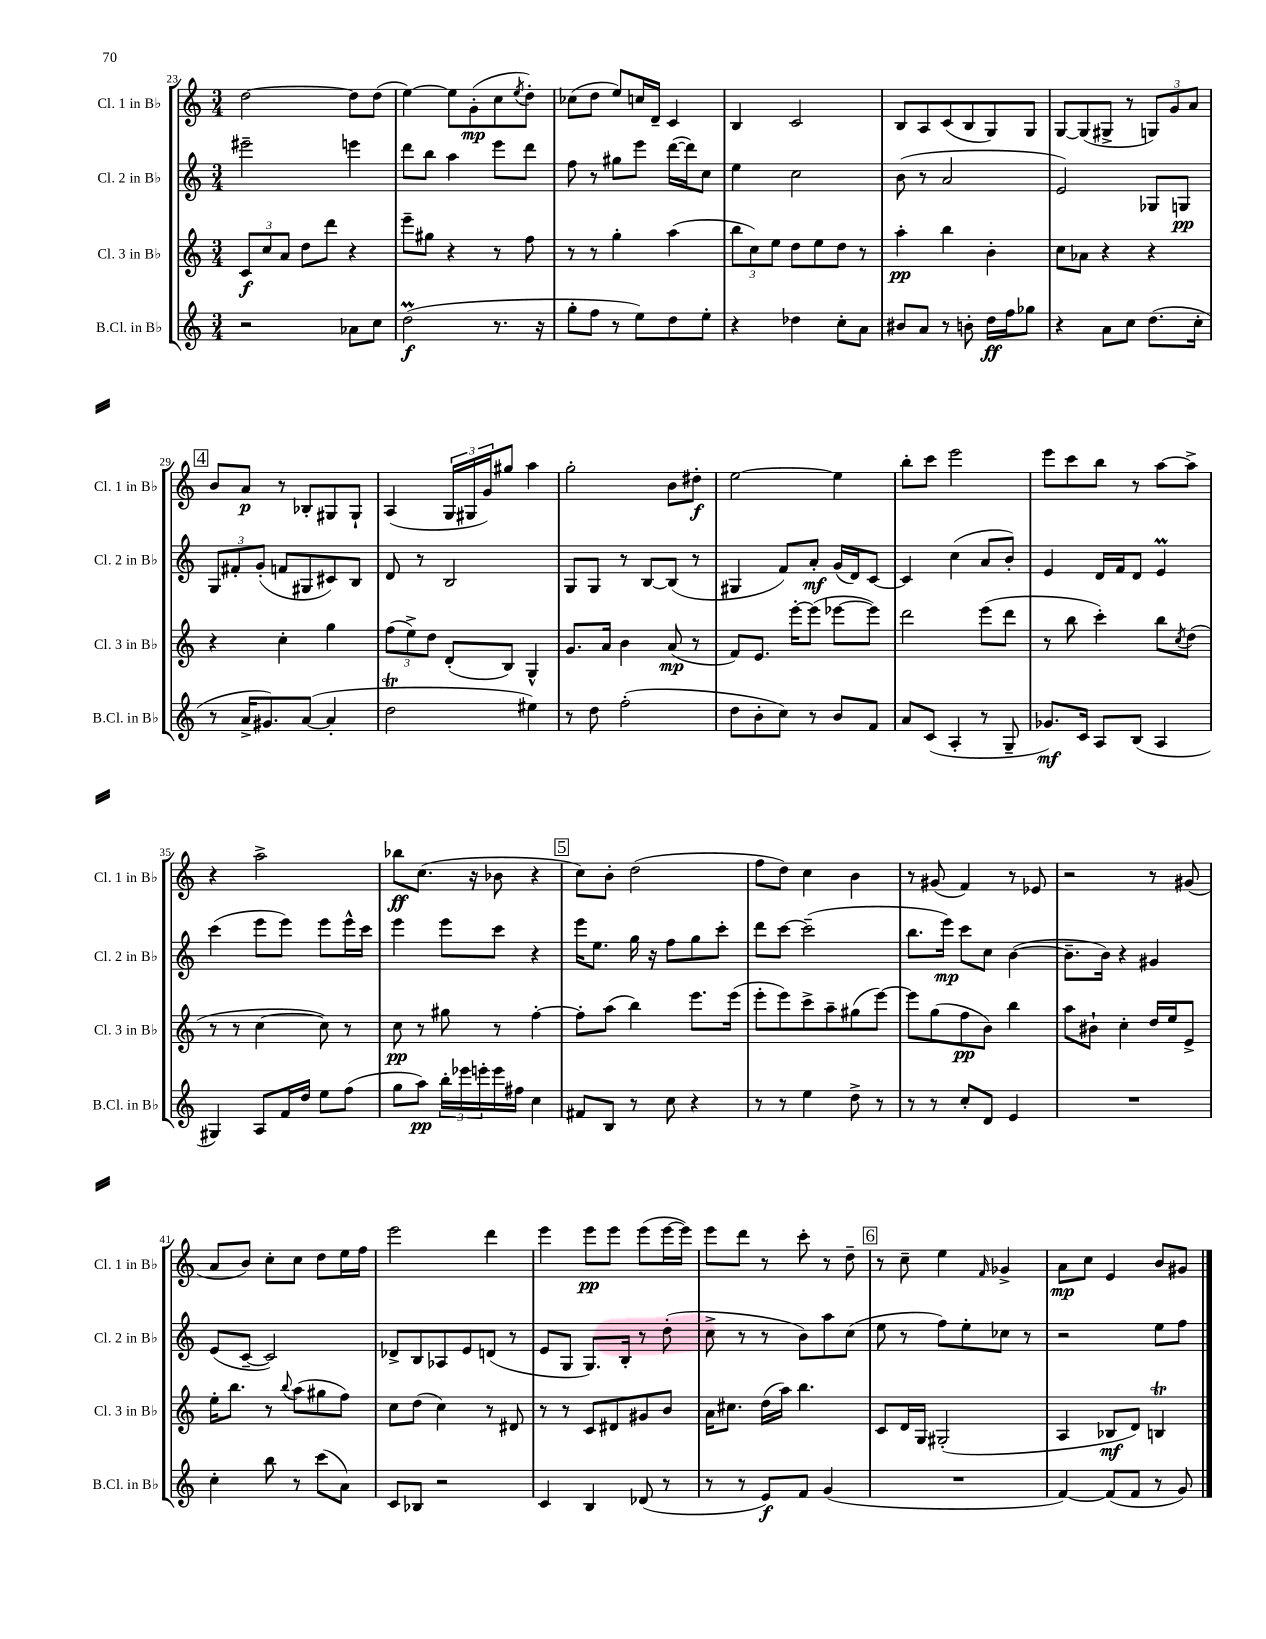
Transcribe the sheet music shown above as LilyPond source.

<<
\new StaffGroup <<
\new Staff = "s0" \with { instrumentName = "Cl. 1 in Bb" shortInstrumentName = "Cl. 1 in Bb" } {
    \clef treble \key c \major \numericTimeSignature \time 3/4
    d''2~ d''8 d''8( |
    e''4~) e''8 g'8-.\mp( c''8 \acciaccatura { e''8 } d''8-.) |
    ces''8( d''8 e''8) c''16 d'16-- c'4 |
    b4 c'2 |
    b8 a8 c'8( b8 g8) g8 |
    g8~ g8( gis8-> r8 \tuplet 3/2 { g8) g'8 a'8 } |
    \mark \markup { \box "4" } b'8 a'8\p r8 bes8-. gis8 gis8-! |
    a4( \tuplet 3/2 { g16 gis16 g'16) } gis''8 a''4 |
    g''2-. b'8 dis''8-.\f |
    e''2~ e''4 |
    b''8-. c'''8 e'''2 |
    e'''8 c'''8 b''8 r8 a''8~ a''8-> |
    r4 a''2-> |
    bes''8\ff c''8.( r16 bes'8 r4 |
    \mark \markup { \box "5" } c''8) b'8-. d''2( |
    f''8 d''8) c''4 b'4 |
    r8 gis'8( f'4) r8 ees'8 |
    r2 r8 gis'8( |
    a'8 b'8) c''8-. c''8 d''8 e''16 f''16 |
    e'''2 d'''4 |
    e'''4 e'''8\pp e'''8 e'''8( e'''16~ e'''16) |
    e'''8 d'''8 r8 c'''8-. r8 d''8-- |
    \mark \markup { \box "6" } r8 c''8-- e''4 \grace { f'16 } ges'4-> |
    a'8\mp c''8 e'4 b'8 gis'8 \bar "|." |
}
\new Staff = "s1" \with { instrumentName = "Cl. 2 in Bb" shortInstrumentName = "Cl. 2 in Bb" } {
    \clef treble \key c \major \numericTimeSignature \time 3/4
    eis'''2-- e'''4 |
    d'''8 b''8 a''4 e'''8 d'''8 |
    f''8 r8 gis''8 e'''8 d'''16~( d'''16) c''8 |
    e''4 c''2 |
    b'8( r8 a'2 |
    e'2) ges8 g8\pp |
    \mark \markup { \box "4" } \tuplet 3/2 { g8 fis'8-. g'8-.( } f'8 gis8 cis'8) b8 |
    d'8 r8 b2 |
    g8 g8 r8 b8~ b8( r8 |
    gis4 f'8) a'8-.\mf g'16( d'16) c'8~ |
    c'4 c''4( a'8 b'8-.) |
    e'4 d'16 f'16 d'8 e'4\prall |
    c'''4( e'''8 e'''8) e'''8 e'''16-^ c'''16 |
    e'''4 e'''8 c'''8 r4 |
    \mark \markup { \box "5" } e'''16 e''8. g''16 r16 f''8 g''8 c'''8-. |
    d'''8 c'''8~ c'''2--( |
    b''8. e'''16\mp) c'''8 c''8 b'4~( |
    b'8.-- b'16) r4 gis'4 |
    e'8( c'8~-- c'2) |
    des'8-> b8 aes8 e'8 d'8( r8 |
    e'8 g8 g8.) b16-. r8 d''8-.( |
    c''8-> r8 r8 b'8) a''8 c''8( |
    \mark \markup { \box "6" } e''8 r8 f''8) e''8-. ces''8 r8 |
    r2 e''8 f''8 \bar "|." |
}
\new Staff = "s2" \with { instrumentName = "Cl. 3 in Bb" shortInstrumentName = "Cl. 3 in Bb" } {
    \clef treble \key c \major \numericTimeSignature \time 3/4
    \tuplet 3/2 { c'8\f c''8 a'8 } d''8 d'''8 r4 |
    e'''8-- gis''8 r4 r8 f''8 |
    r8 r8 g''4-. a''4( |
    \tuplet 3/2 { b''8 c''8) e''8 } d''8 e''8 d''8 r8 |
    a''4-.\pp b''4 b'4-. |
    c''8 aes'8 r4 r4 |
    \mark \markup { \box "4" } r4 c''4-. g''4 |
    \tuplet 3/2 { f''8( e''8->) d''8 } d'8-.( b8) g4-^ |
    g'8. a'16 b'4 a'8\mp( r8 |
    f'8) e'8. e'''16~-. e'''8( ees'''8~ ees'''8) |
    d'''2 e'''8( d'''8 |
    r8 b''8 c'''4-.) b''8 \acciaccatura { c''8 } d''8( |
    r8 r8 c''4~ c''8) r8 |
    c''8\pp r8 gis''8 r8 f''4~-. |
    \mark \markup { \box "5" } f''8-. a''8( b''4) e'''8. e'''16( |
    e'''8-. e'''8) c'''8-> a''8-- gis''8( e'''8~) |
    e'''8 g''8( f''8\pp b'8) b''4 |
    a''8 bis'8-! c''4-. d''16 e''16 e'8-> |
    e''16-. b''8. r8 \appoggiatura { b''8 } a''8( gis''8 f''8) |
    c''8 d''8( c''4) r8 dis'8 |
    r8 r8 c'8 dis'8 gis'8 b'8 |
    a'16 cis''8. d''16( a''16) b''4. |
    \mark \markup { \box "6" } c'8 d'16 g16 gis2-.( |
    a4 bes8\mf d'8) b4\trill \bar "|." |
}
\new Staff = "s3" \with { instrumentName = "B.Cl. in Bb" shortInstrumentName = "B.Cl. in Bb" } {
    \clef treble \key c \major \numericTimeSignature \time 3/4
    r2 aes'8 c''8 |
    d''2\prall\f( r8. r16 |
    g''8-. f''8 r8 e''8) d''8 e''8-. |
    r4 des''4 c''8-. a'8 |
    bis'8 a'8 r8 b'8-. d''16\ff f''16 ges''8 |
    r4 a'8 c''8 d''8.( c''16-. |
    \mark \markup { \box "4" } r8 a'16-> gis'8.) a'8~( a'4-. |
    d''2\trill eis''4) |
    r8 d''8 f''2-.( |
    d''8 b'8-. c''8) r8 b'8 f'8 |
    a'8 c'8( a4-. r8 g8-- |
    ges'8.\mf) c'16 a8 b8( a4 |
    gis4) a8 f'16 d''16 e''8 f''8( |
    g''8 a''8\pp) \tuplet 3/2 { b''16-. ees'''16 e'''16-. } e'''16 fis''16 c''4 |
    \mark \markup { \box "5" } fis'8 b8 r8 c''8 r4 |
    r8 r8 e''4 d''8-> r8 |
    r8 r8 c''8-. d'8 e'4 |
    R2. |
    c''4-. b''8 r8 c'''8( a'8) |
    c'8 bes8 r2 |
    c'4 b4 des'8( r8 |
    r8 r8 e'8\f) f'8 g'4( |
    \mark \markup { \box "6" } R2. |
    f'4~) f'8( f'8 r8 g'8) \bar "|." |
}
>>
>>
\layout { \context { \Score currentBarNumber = #23 } }
